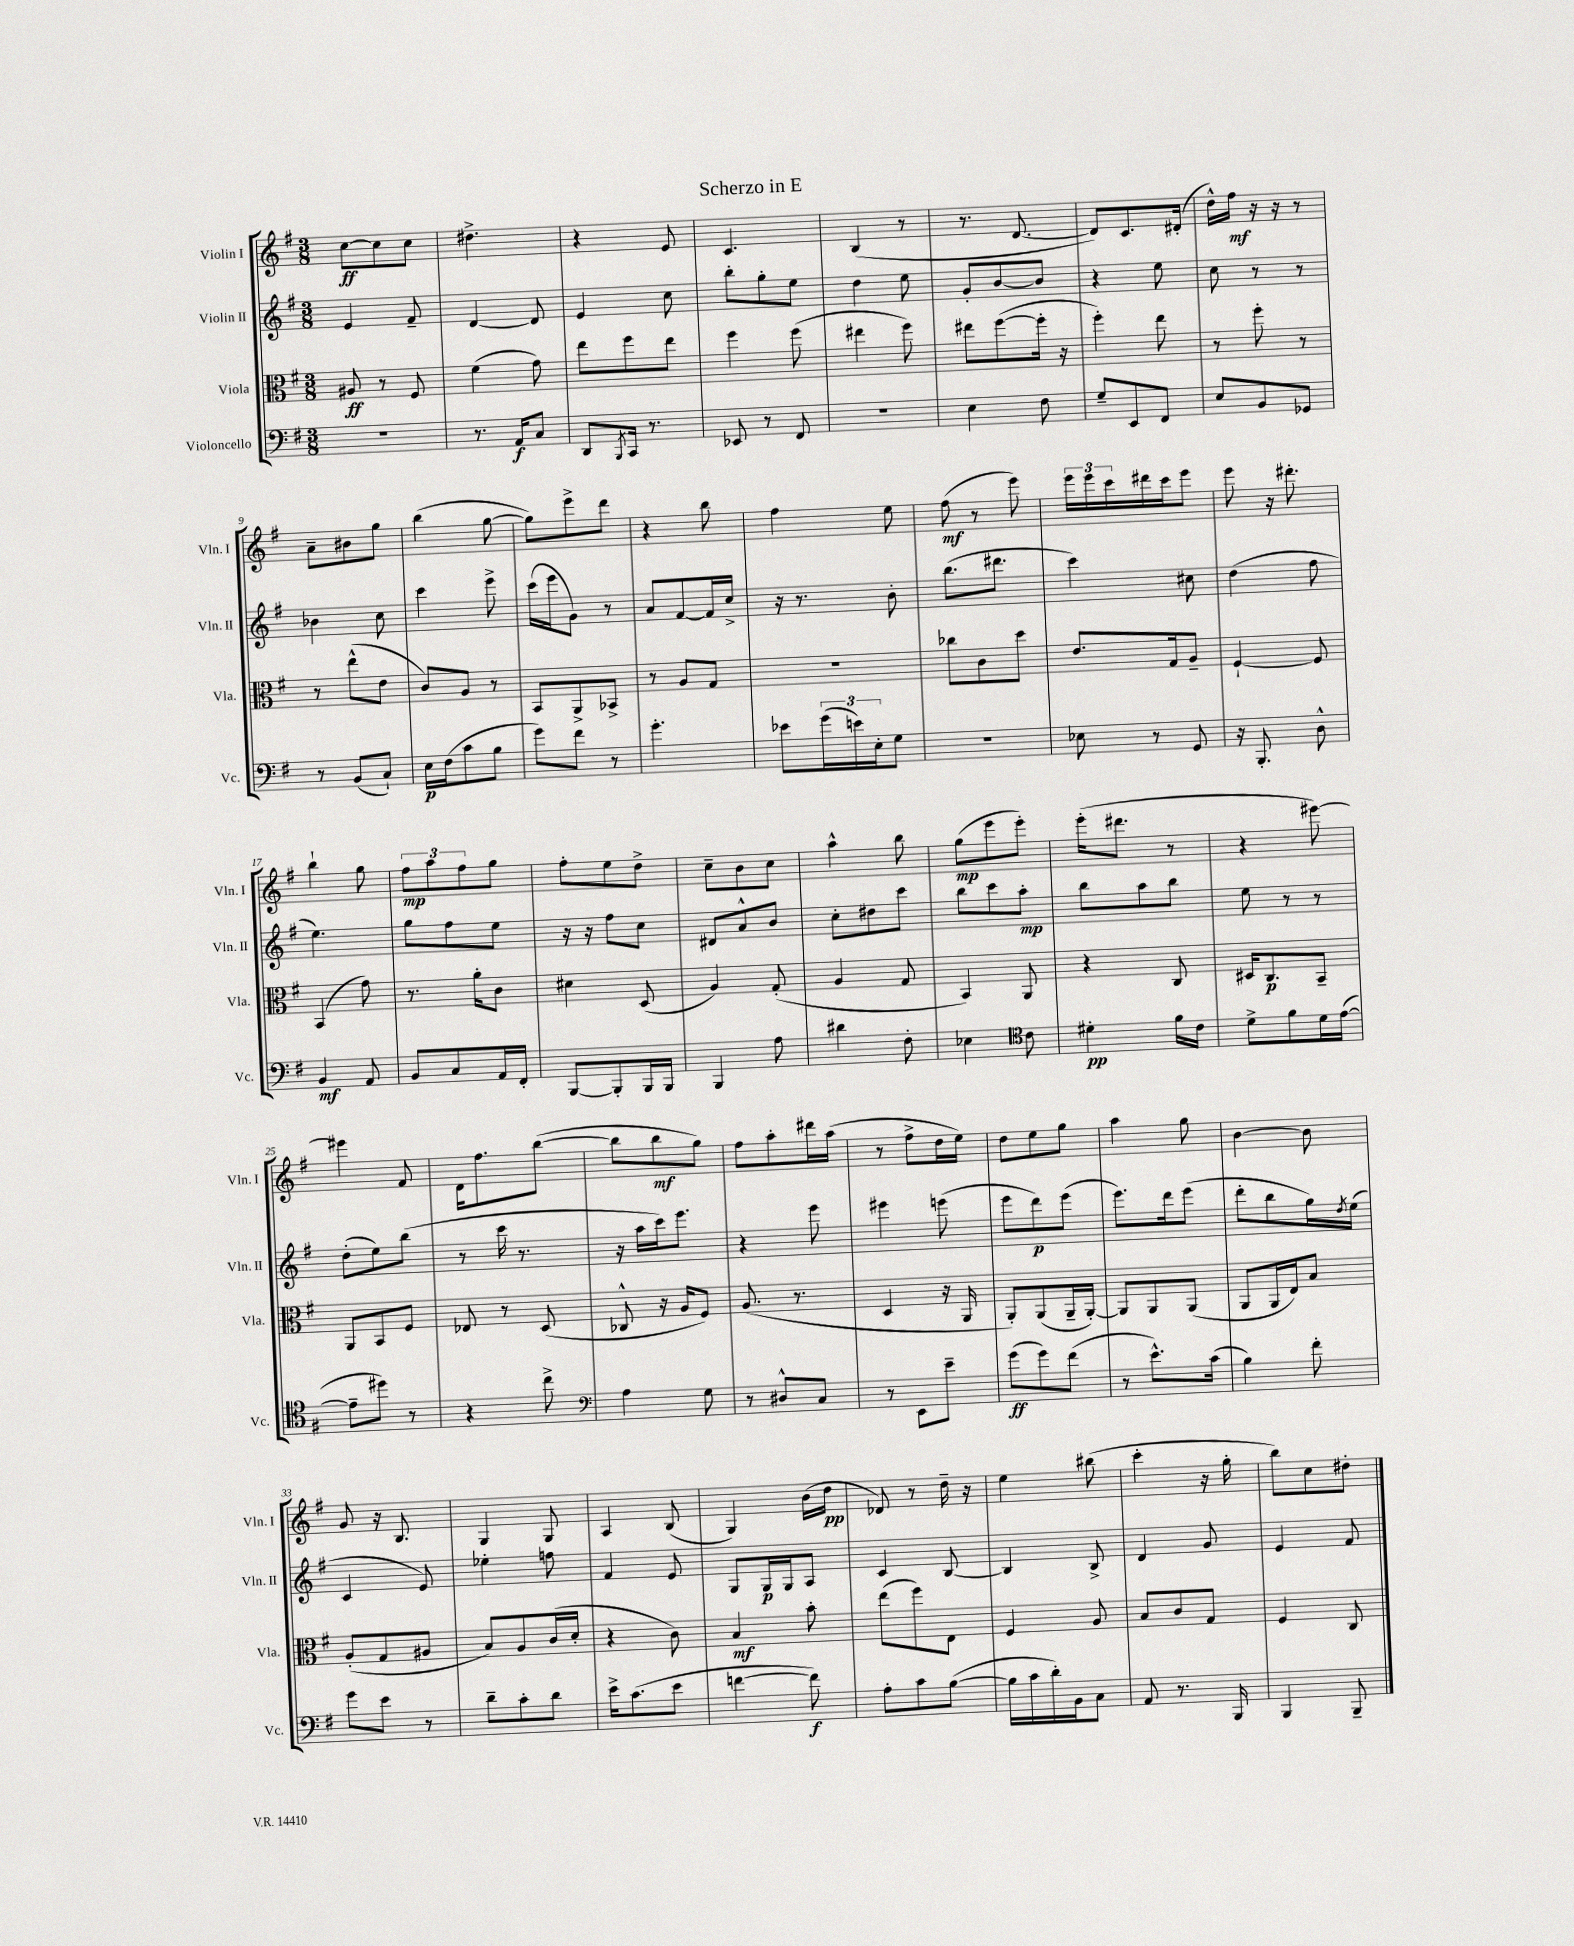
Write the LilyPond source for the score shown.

\header { title = "Scherzo in E" }
<<
\new StaffGroup <<
\new Staff = "s0" \with { instrumentName = "Violin I" shortInstrumentName = "Vln. I" } {
    \clef treble \key g \major \numericTimeSignature \time 3/8
    c''8~\ff c''8 c''8 |
    dis''4.-> |
    r4 e'8 |
    c'4. |
    b4( r8 |
    r8. d'8.~ |
    d'8) c'8. dis'16-.( |
    d''16-^) fis''16\mf r16 r16 r8 |
    a'8-- bis'8 g''8 |
    b''4( g''8~ |
    g''8) e'''8-> d'''8 |
    r4 b''8 |
    fis''4 e''8 |
    fis''8\mf( r8 e'''8) |
    \tuplet 3/2 { e'''16 e'''16 c'''16 } dis'''16 c'''16 e'''8 |
    e'''8 r16 dis'''8.-. |
    b''4-! g''8 |
    \tuplet 3/2 { fis''8\mp a''8 fis''8 } g''8 |
    fis''8-. e''8 d''8-> |
    c''8-- b'8 c''8 |
    a''4-^ b''8 |
    g''8\mp( e'''8 e'''8-.) |
    e'''16-.( dis'''8. r8 |
    r4 eis'''8~) |
    eis'''4 fis'8 |
    d'16 fis''8. b''8~( |
    b''8 b''8\mf g''8) |
    fis''8 a''8-. dis'''16 a''16( |
    r8 fis''8-> d''16 e''16) |
    d''8 e''8 g''8 |
    a''4 g''8 |
    b'4~ b'8 |
    g'8 r16 b8. |
    g4 g8 |
    a4 b8( |
    g4) b'16( d''16\pp |
    des'8) r8 d''16-- r16 |
    e''4 bis''8( |
    c'''4-. r16 g''16-. |
    b''8) c''8 dis''8-. \bar "|." |
}
\new Staff = "s1" \with { instrumentName = "Violin II" shortInstrumentName = "Vln. II" } {
    \clef treble \key g \major \numericTimeSignature \time 3/8
    e'4 fis'8-- |
    d'4~ d'8 |
    e'4 c''8 |
    b''8-. g''8-. e''8 |
    d''4 e''8 |
    g'8-. b'8~ b'8 |
    r4 e''8 |
    c''8 r8 r8 |
    bes'4 c''8 |
    c'''4 e'''8-> |
    c'''16( e'''16 g'8) r8 |
    a'8 fis'8~ fis'16 c''16-> |
    r16 r8. b'8-. |
    b''8.( dis'''8. |
    c'''4) cis''8 |
    d''4( fis''8 |
    e''4.) |
    g''8 fis''8 e''8 |
    r16 r16 fis''8 c''8 |
    dis'8 a'8-^ b'8 |
    c''8-. dis''8 c'''8 |
    b''8 c'''8 a''8-.\mp |
    b''8 a''8 b''8 |
    e''8 r8 r8 |
    d''8-.( e''8) b''8( |
    r8 c'''16 r8. |
    r16 a''16 c'''16) e'''8. |
    r4 e'''8 |
    eis'''4 e'''8( |
    e'''8 d'''8\p) e'''8( |
    e'''8.) d'''16 e'''8( |
    d'''8-. b''8 g''16) \acciaccatura { d''8 } e''16( |
    c'4 e'8) |
    ees''4-. f''8 |
    fis'4 e'8 |
    g8 g16\p g16 a8 |
    c'4 b8~ |
    b4 b8-> |
    d'4 g'8 |
    e'4 fis'8 \bar "|." |
}
\new Staff = "s2" \with { instrumentName = "Viola" shortInstrumentName = "Vla." } {
    \clef alto \key g \major \numericTimeSignature \time 3/8
    ais8\ff r8 fis8 |
    fis'4( g'8) |
    e''8 fis''8 e''8 |
    fis''4 fis''8( |
    eis''4 fis''8) |
    eis''8 fis''8~( fis''16-. r16 |
    fis''4-.) e''8 |
    r8 fis''8-. r8 |
    r8 e''8-^( e'8 |
    c'8) a8 r8 |
    b,8 a,8-> bes,8-> |
    r8 a8 g8 |
    R4. |
    ces''8 c'8 d''8 |
    e'8. g16 a8-- |
    fis4~-! fis8 |
    b,4( g'8) |
    r8. a'16-. c'8 |
    dis'4 d8( |
    a4) g8-.( |
    a4 g8 |
    b,4) a,8 |
    r4 c8 |
    dis16 c8.\p b,8-- |
    a,8 b,8 fis8 |
    ees8 r8 d8( |
    ces8-^ r16 a16 fis8) |
    a8.( r8. |
    d4 r16 a,16 |
    a,8-.) a,8( a,16-- a,16~-.) |
    a,8 a,8 a,8( |
    a,8 a,16 e16) b8 |
    a8-.( g8 ais8 |
    b8) a8 c'16( d'16-. |
    r4 c'8) |
    b4\mf b'8-. |
    e''8( fis''8) e8 |
    fis4 a8 |
    b8 c'8 g8 |
    fis4 c8 \bar "|." |
}
\new Staff = "s3" \with { instrumentName = "Violoncello" shortInstrumentName = "Vc." } {
    \clef bass \key g \major \numericTimeSignature \time 3/8
    R4. |
    r8. a,16\f c8 |
    d,8 \acciaccatura { b,,8 } c,16 r8. |
    ees,8 r8 fis,8 |
    R4. |
    e4 fis8 |
    g8-- e,8 fis,8 |
    e8 b,8 ges,8 |
    r8 b,8( c8-!) |
    e16\p fis16( c'8 b8 |
    g'8) fis'8 r8 |
    g'4.-. |
    ees'8 \tuplet 3/2 { g'16( e'16) e16-. } g8 |
    R4. |
    ees8 r8 g,8 |
    r16 b,,8.-. d8-^ |
    b,4\mf a,8 |
    b,8 c8 a,16 fis,16-. |
    b,,8~ b,,8-. b,,16 b,,16 |
    b,,4 a8 |
    dis'4 fis8-. |
    ees4 \clef tenor c'8 |
    dis'4-.\pp fis'16 c'16 |
    d'8-> fis'8 d'16 e'16~( |
    e'8-- dis''8) r8 |
    r4 c''8-> |
    \clef bass a4 g8 |
    r8 dis8-^ c8 |
    r8 e,8 e'8-- |
    g'8\ff( g'8) fis'8( |
    r8 e'8.-^) c'16( |
    b4) fis'8-. |
    g'8 e'8 r8 |
    d'8-- c'8-. d'8 |
    e'16-> c'8.( e'8 |
    f'4~ f'8\f) |
    a8-. c'8 b8~( |
    b16 c'16 d'16-.) b,16 c8 |
    a,8 r8. b,,16 |
    b,,4 b,,8-- \bar "|." |
}
>>
>>
